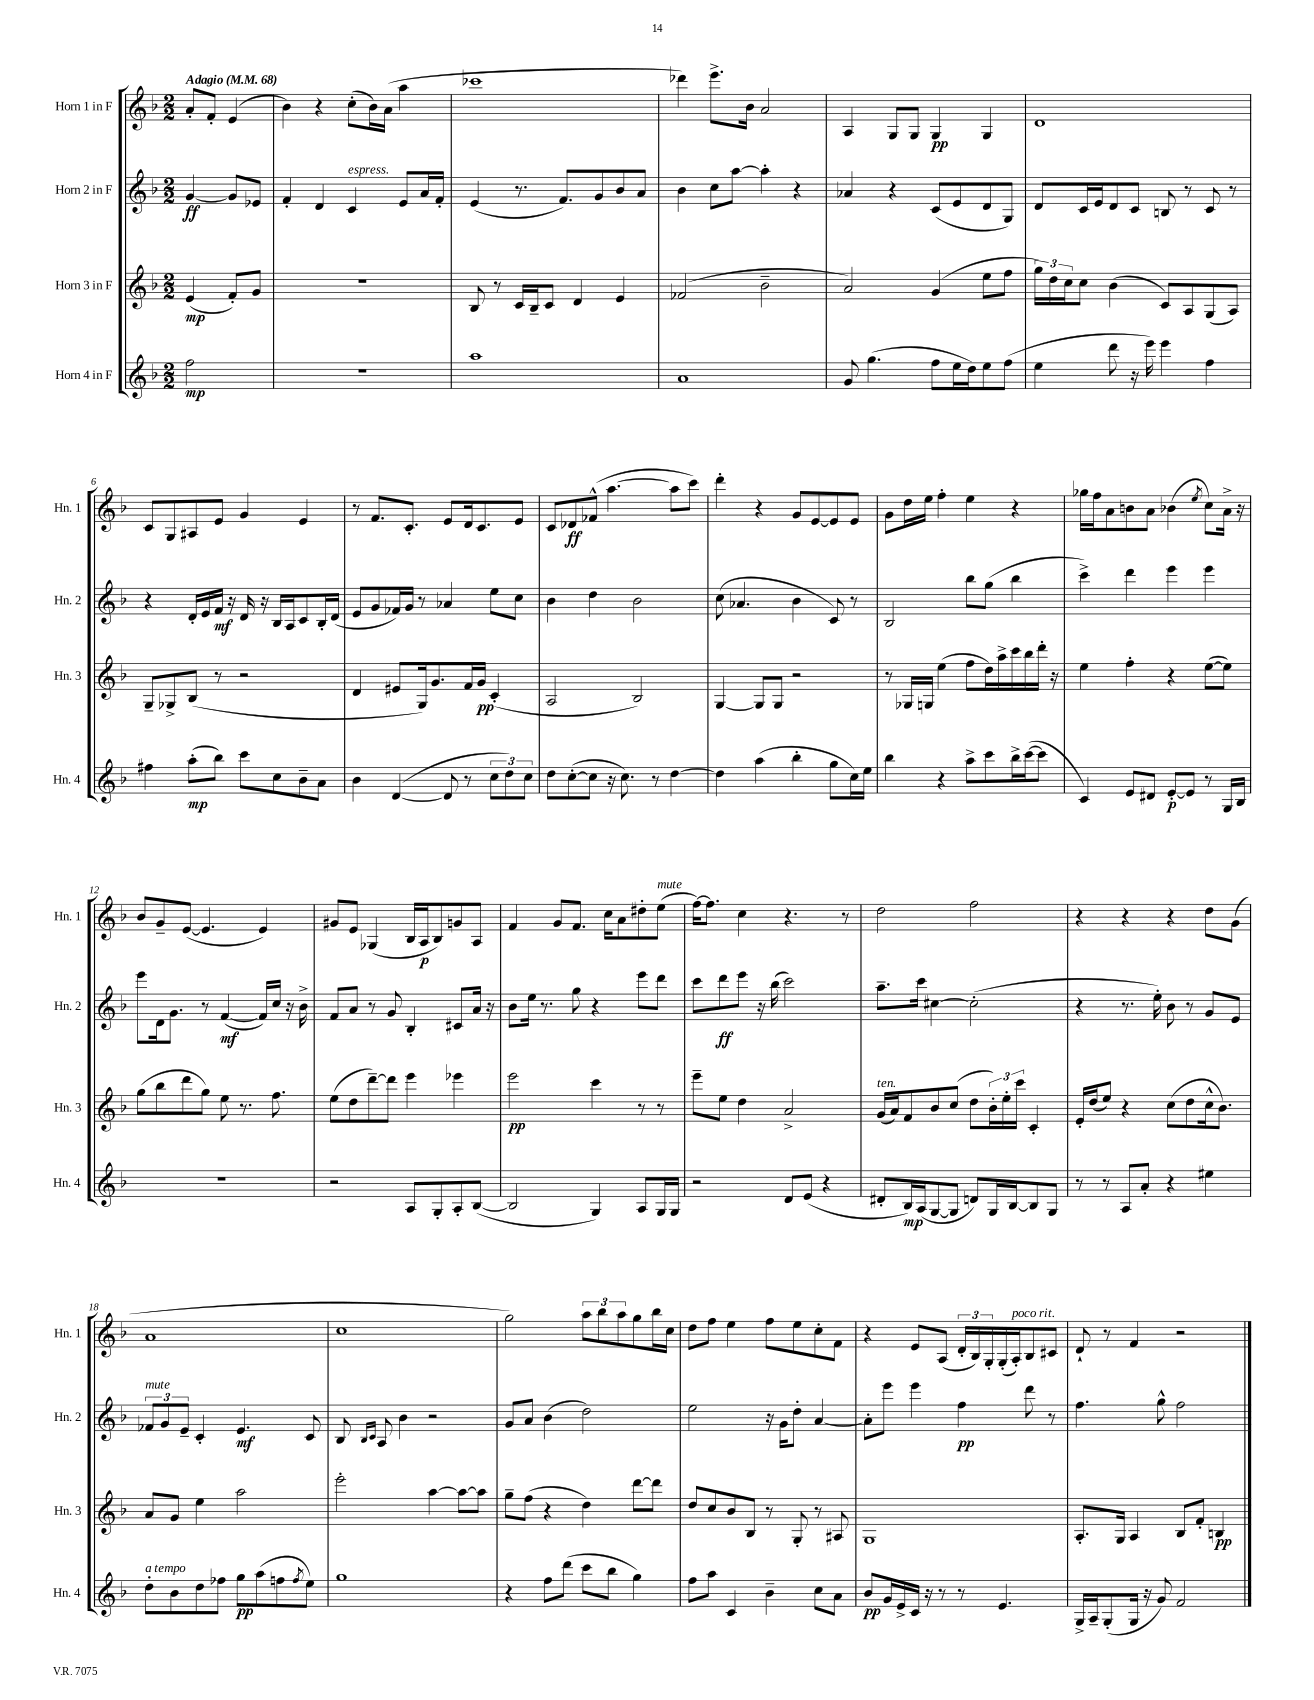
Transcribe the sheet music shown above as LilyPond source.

<<
\new StaffGroup <<
\new Staff = "s0" \with { instrumentName = "Horn 1 in F" shortInstrumentName = "Hn. 1" } {
    \clef treble \key f \major \numericTimeSignature \time 2/2 \partial 2 \tempo "Adagio" 4 = 68
    a'8-. f'8-. e'4( |
    bes'4) r4 c''8-.( bes'16) a'16( a''4 |
    ces'''1 |
    des'''4) e'''8.-> bes'16 a'2 |
    a4 g8 g8 g4\pp g4 |
    d'1 |
    c'8 g8 ais8 e'8 g'4 e'4 |
    r8 f'8. c'8.-. e'8 d'16 c'8. e'8 |
    c'8 des'8\ff fes'8-^( a''4.~ a''8 c'''8) |
    d'''4-. r4 g'8 e'8~ e'8 e'8 |
    g'8 d''16 e''16 f''4-. e''4 r4 |
    ges''16 f''16 a'8 b'8 a'8 bes'4( \acciaccatura { e''8 } c''8) a'16-> r16 |
    bes'8 g'8-- e'8~( e'4. e'4) |
    gis'8 e'8 ges4( bes16 a16\p bes8) g'8 a8 |
    f'4 g'8 f'8. c''16 a'8 dis''8-. e''8^\markup { \italic "mute" }( |
    f''16~) f''8. c''4 r4. r8 |
    d''2 f''2 |
    r4 r4 r4 d''8 g'8( |
    a'1 |
    c''1 |
    g''2) \tuplet 3/2 { a''8 bes''8 a''8 } g''8 bes''16 c''16 |
    d''8 f''8 e''4 f''8 e''8 c''8-. f'8 |
    r4 e'8 a8( \tuplet 3/2 { d'16-. bes16) g16-. } g16-.( a16-.^\markup { \italic "poco rit." }) bes8 cis'8 |
    d'8-! r8 f'4 r2 \bar "|." |
}
\new Staff = "s1" \with { instrumentName = "Horn 2 in F" shortInstrumentName = "Hn. 2" } {
    \clef treble \key f \major \numericTimeSignature \time 2/2 \partial 2
    g'4~\ff g'8 ees'8 |
    f'4-. d'4 c'4^\markup { \italic "espress." } e'8 a'16 f'16-. |
    e'4( r8. f'8.) g'8 bes'8 a'8 |
    bes'4 c''8 a''8~ a''4-. r4 |
    aes'4 r4 c'8( e'8 d'8 g8) |
    d'8 c'16 e'16 d'8 c'8 b8 r8 c'8 r8 |
    r4 d'16-. e'16 f'16\mf r16 d'16 r16 bes16 a16 c'8 bes16-. d'16( |
    e'8 g'8 fes'16) g'16 r8 aes'4 e''8 c''8 |
    bes'4 d''4 bes'2 |
    c''8( aes'4. bes'4 c'8) r8 |
    bes2 bes''8 g''8( bes''4 |
    c'''4->) d'''4 e'''4 e'''4 |
    e'''8 d'16 g'8. r8 f'4~\mf( f'16) c''16 r16 bes'16-> |
    f'8 a'8 r8 g'8 bes4-. cis'8 a'16 r16 |
    bes'8 e''16 r8. g''8 r4 e'''8 d'''8 |
    c'''8 d'''8\ff e'''8 r16 bes''16( c'''2) |
    a''8.-- c'''16 cis''4~ cis''2-.( |
    r4 r8. e''16-.) bes'8 r8 g'8 e'8 |
    \tuplet 3/2 { fes'8^\markup { \italic "mute" } g'8 e'8-- } c'4-. e'4.\mf c'8 |
    bes8 \grace { bes16 c'16 } a8 bes'4 r2 |
    g'8 a'8 bes'4( d''2) |
    e''2 r16 g'16 d''8-. a'4~ |
    a'8-. e'''8 e'''4 f''4\pp d'''8 r8 |
    f''4. g''8-^ f''2 \bar "|." |
}
\new Staff = "s2" \with { instrumentName = "Horn 3 in F" shortInstrumentName = "Hn. 3" } {
    \clef treble \key f \major \numericTimeSignature \time 2/2 \partial 2
    e'4\mp( f'8-.) g'8 |
    R1 |
    bes8 r8 c'16 bes16-- c'8 d'4 e'4 |
    fes'2( bes'2-- |
    a'2) g'4( e''8 f''8 |
    \tuplet 3/2 { g''16) d''16 c''16 } c''8 bes'4( c'8) a8 g8( a8) |
    g8-- ges8-> bes8( r8 r2 |
    d'4 eis'8 g16) g'8. f'16 g'16\pp c'4-.( |
    a2 bes2) |
    g4~ g8 g8 r2 |
    r8 ges16 g16 e''4( f''8 d''16) a''16-> c'''16 bes''16 d'''16-. r16 |
    e''4 f''4-. r4 e''8~( e''8) |
    g''8( bes''8 d'''8 g''8) e''8 r8. f''8. |
    e''8( d''8 d'''8~--) d'''8 e'''4 ees'''4 |
    e'''2\pp c'''4 r8 r8 |
    e'''8-- e''8 d''4 a'2-> |
    g'16^\markup { \italic "ten." }( a'16) f'8 bes'8 c''8( d''8 \tuplet 3/2 { bes'16-.) e''16-. c'''16 } c'4-. |
    e'16-. d''16( e''8) r4 c''8( d''8 c''16-^ bes'8.) |
    a'8 g'8 e''4 a''2 |
    e'''2-. a''4~ a''8~ a''8 |
    g''8-- f''8( r4 d''4) d'''8~ d'''8 |
    d''8 c''8 bes'8 bes8 r8 g8-. r8 ais8 |
    g1 |
    a8.-. g16 a4 bes8 f'8-. b4\pp \bar "|." |
}
\new Staff = "s3" \with { instrumentName = "Horn 4 in F" shortInstrumentName = "Hn. 4" } {
    \clef treble \key f \major \numericTimeSignature \time 2/2 \partial 2
    f''2\mp |
    R1 |
    a''1 |
    a'1 |
    g'8 g''4.( f''8 e''16 d''16) e''8 f''8( |
    e''4 d'''8 r16 e'''16) e'''4 f''4 |
    fis''4 a''8-.\mp( bes''8) c'''8 c''8 bes'8-- a'8 |
    bes'4 d'4~( d'8 r8 \tuplet 3/2 { c''8 d''8) c''8 } |
    d''8 c''8~-.( c''8 r16 c''8.) r8 d''4~ |
    d''4 a''4( bes''4-. g''8 c''16) e''16 |
    bes''4 r4 a''8-> c'''8 bes''16-> c'''16~( c'''8 |
    c'4) e'8 dis'8 e'8~-.\p e'8 r8 g16 bes16 |
    R1 |
    r2 a8 g8-. a8-. bes8~( |
    bes2 g4) a8 g16 g16 |
    r2 d'8 e'8( r4 |
    dis'8-. bes16\mp) a16( g8~ g8 d'8) g16 bes16~ bes8 g8 |
    r8 r8 a8 a'8-. r4 eis''4 |
    d''8-.^\markup { \italic "a tempo" } bes'8 d''8 fes''8 g''8\pp a''8( f''8 \acciaccatura { f''8 } e''8) |
    g''1 |
    r4 f''8 d'''8( c'''8 bes''8 g''4) |
    f''8 a''8 c'4 bes'4-- c''8 a'8 |
    bes'8\pp g'16 e'16-> c'16 r16 r8 r8 e'4. |
    g16-> a16-- g8-.( g16 r16 g'8) f'2 \bar "|." |
}
>>
>>
